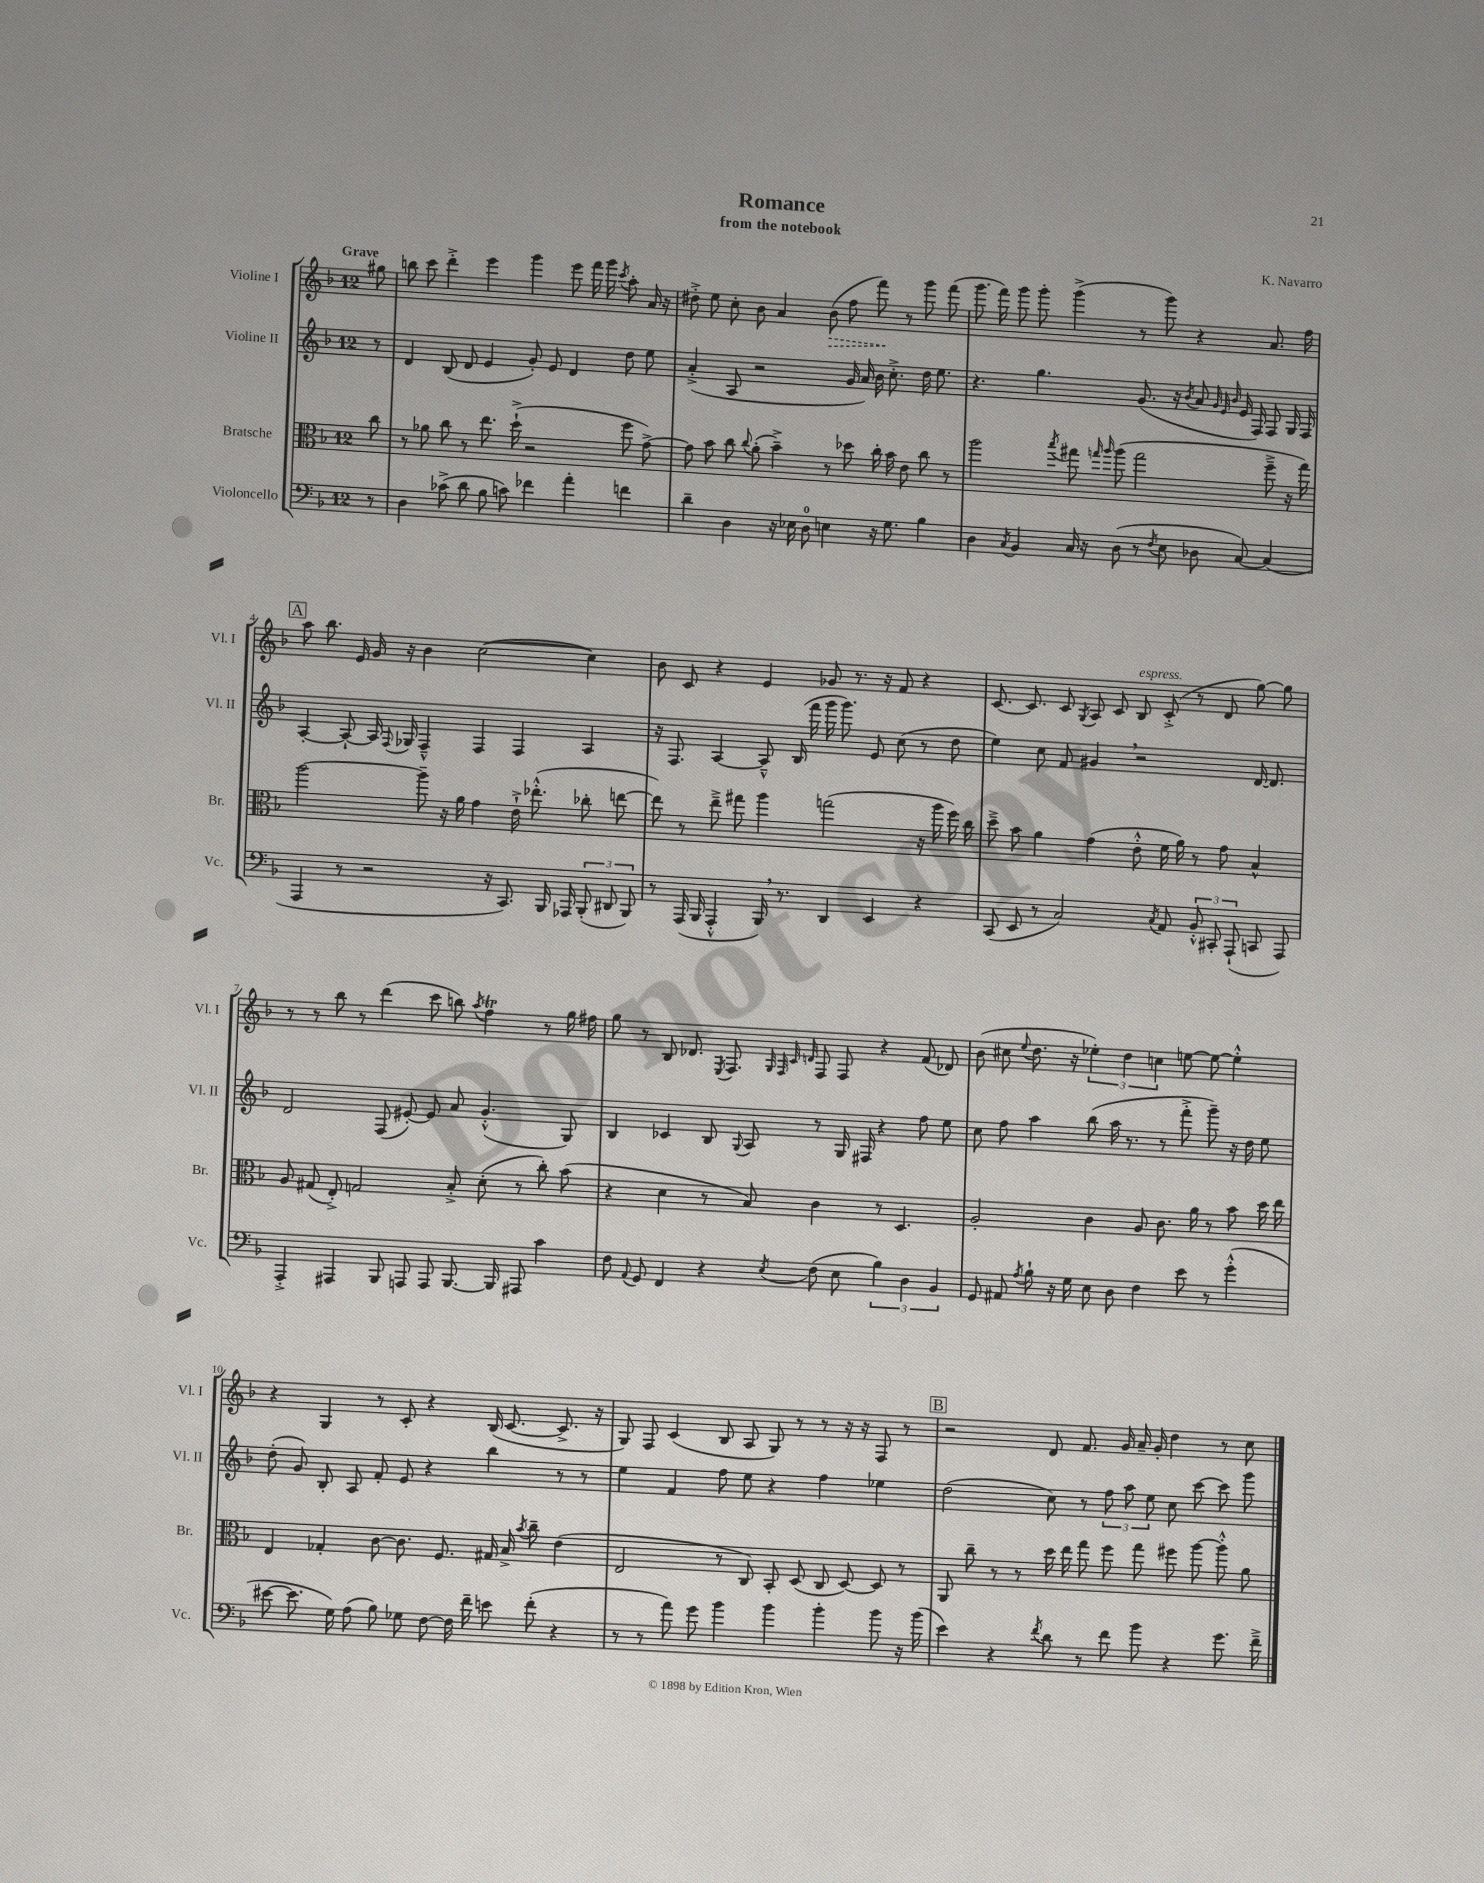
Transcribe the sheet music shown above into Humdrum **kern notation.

**kern	**kern	**kern	**kern
*staff4	*staff3	*staff2	*staff1
*clefF4	*clefC3	*clefG2	*clefG2
*k[b-]	*k[b-]	*k[b-]	*k[b-]
*M12/8	*M12/8	*M12/8	*M12/8
8r	8cc\	8r	8gg#\
=	=	=	=
4D\	8r	4d/	8bb\
.	8a-\	.	8ccc\
(8c-^\	8cc\	(8B-/	4ddd'^\
8d\	8r	8d/	.
8B-\	8.ee\	4e/	4eee\
8c\)	.	.	.
.	(16dd`^\	.	.
4f-\	2r	8g'/)	4ggg\
.	.	8e/	.
4a'\	.	4d/	8eee\
.	.	.	16fff\
.	.	.	16ggg\
.	.	.	8qccc/
4f\	8ff\	8dd\	8aa'\
.	[8g^\)	8ee\	16a/
.	.	.	16r
=	=	=	=
4d~\	8g\]	(4a'^/	8dd#'^\
.	8b-\	.	8ee\
4D\	8cc\	8A/	8cc'\
.	8qqcc/	.	.
.	(8a'\	2r	8b-\
16r	4b-~^\)	.	4a/
16E-\	.	.	.
8D\	.	.	.
4E\	8r	.	(8b-\
.	8dd-\	16g/	8ff\
.	.	16a/)	.
16r	16cc'\	16b-\	8fff\)
8.G\	16b-\	8.cc'^\	.
.	8e\	.	8r
4B-\	8cc\	16dd\	8ggg\
.	.	8.ee\	.
.	8r	.	(8fff\
=	=	=	=
4D\	2aa\	4.r	8.ggg\
.	.	.	16fff\)
8qC/	.	.	.
4BB-/	.	.	8ggg\
.	.	4.gg\	8ggg'\
.	8qbb-/	.	.
16C/	8gg#\	.	(4ggg^\
16r	.	.	.
.	16qqgg/	.	.
.	16qqaa/	.	.
(8D\	(8aa\	.	.
8r	2gg\	(8.g/	8r
8qF/	.	.	.
8E\	.	.	8ggg\)
.	.	16r	.
.	.	8qb-/	.
8D-\	.	8a/	4r
.	.	32qqg/	.
.	.	32qqe/	.
.	.	32qqb-/	.
[8C/)	.	16e/	.
.	.	16F/)	.
(4C/]	8ff~^\	8F/	8.a/
.	16r	16G/	.
.	16gg\)	16F/	16ff\
=	=	=	=
4AAA/	[2aa\	[4A'/	8aa\
.	.	.	8.bb-\
8r	.	8A`/_	.
.	.	.	16e/
2r	.	16A/]	16g/
.	.	8qqF/	.
.	.	16G-/	16r
.	8aa~\]	4F~^^/	4b-\
.	16r	.	.
.	16a\	.	.
.	4g\	4F/	([2cc\
16r	.	.	.
8.CC/)	.	.	.
.	16e`^\	4F/	.
.	(8.ee-'^^\	.	.
16BBB-/	.	.	.
16AAA-/	.	.	.
(12BBB-'/	8cc-'\	4A/	4cc\])
12DD#/	.	.	.
.	[8ee\	.	.
12BBB-/)	.	.	.
=	=	=	=
8r	8ee\])	16r	8b-\
.	.	8.F/	.
(16AAA/	8r	.	8c/
16BBB-/	.	.	.
4AAA'^^/	8ee~^\	[4A/	4r
.	8gg#\	.	.
16BBB-/)	4aa\	8A~^^/]	4e/
8.r	.	.	.
.	.	(16B-/	.
.	.	16fff\	.
4DD/	(2gg\	16ggg\	8g-/
.	.	8.ggg\)	.
.	.	.	8.r
4EE/	.	8e/	.
.	.	.	16r
.	.	(8cc\	8f/
4r	16r	8r	4r
.	16aa\	.	.
.	16ff\)	8dd\	.
.	16cc\	.	.
=	=	=	=
(8CC/	8dd~^\	4ee\)	[8.c/
8EE/	8b-\	.	.
.	.	.	8.c/]
8r	4a\	8cc\	.
2C/)	.	8f/	8c/
.	.	.	8qG/
.	(4g\	4g#/	8A/
.	.	.	8c/
.	8e'^^\	2r	8B-/
8qC/	.	.	.
8AA/	16f\	.	(8c'^/
.	16a\)	.	.
12BB-'^^/	8r	.	8r
12CC#'/	.	.	.
.	8g\	.	8d/
(12AAA`/	.	.	.
8CC/	4B-^^/	[16d/	[8gg\)
.	.	8.d/]	.
8AAA/)	.	.	8gg\]
=	=	=	=
4AAA'^/	8A/	2d/	8r
.	(8G#/	.	8r
4AAA#/	8E'^/)	.	8bb-\
.	2G/	.	8r
8BBB-/	.	(8F/	(4ddd\
8AAA/	.	[8e#'/)	.
8AAA/	.	8e#/]	8ccc\
[8.BBB-/	8B-'^/	8a/	8bb\)
.	.	.	8qaa/
.	(8d'\	(4.g'^^/	4ff\
16BBB-/]	.	.	.
8AAA#/	8r	.	.
4c\	8cc'\)	.	8r
.	(8b-\	8G/)	16gg\
.	.	.	16ff#\
=	=	=	=
8F\	4r	4B-/	8gg\
8qqAA/	.	.	.
8GG/	.	.	8r
4FF/	4d\	4c-/	8B-/
.	.	.	8.d-/
4r	8r	8B-/	.
.	.	.	8qE/
.	.	.	8.F/
.	.	8qqG/	.
.	8B-/)	8A/	.
.	.	.	32qqG/
.	.	.	32qqF/
.	.	.	32qqc/
8qE/	.	.	32qqd/
(8F\	4c\	8r	8F/
8E\	.	16G/	8F/
.	.	16F#/	.
6B-\)	8r	4r	4r
.	4.D/	.	.
6D\	.	.	.
.	.	8ff\	(8f/
6BB-/	.	.	.
.	.	8ee\	8d-/)
=	=	=	=
8GG/	2A'/	8cc\	(8b-\
8AA#/	.	8ff\	8cc#\
8qA/	.	.	8qqee/
8B-`\	.	4aa\	8.dd\
16r	.	.	.
16G\	.	.	16r
8E\	4c\	(8bb-\	6ee-'\)
8D\	.	16aa\	.
.	.	.	6dd\
.	.	8.r	.
4F\	8A/	.	.
.	.	.	6cc\
.	8.c\	8r	.
8e\	.	8fff'^\	[8ee\
.	16a\	.	.
8r	8r	8ggg~\)	8ee\_
(4g'^^\	8b-\	16r	4ee'^^\]
.	.	16dd\	.
.	16dd\	8ee\	.
.	16ee\	.	.
=	=	=	=
[8e#\	4E/	(8dd'\	4r
8.e#\]	.	8g/)	.
.	4G-'/	8B-'/	4G/
16G\)	.	.	.
(8A\	.	8A/	.
8B-\)	[8c\	8f'/	8r
8G-\	8.c\]	8e/	8c'/
[8F\	.	4r	4r
.	8.F/	.	.
16F\]	.	.	.
16f~\	.	.	.
8e\	16G#/	4bb-\	(16B-/
.	16B-^/	.	[8.c/
.	8qb-/	.	.
(8f'\	8cc~\	.	.
4r	(4e\	8r	8.c^/]
.	.	8r	.
.	.	.	16r
=	=	=	=
8r	2E/	4ee\	8G/)
8r	.	.	8F/
8a\)	.	4f/	(4c/
8g\	.	.	.
4b-\	8r	8ff\	8B-/
.	8C/)	8ee\	8A/
4b-\	8BB-'/	4r	8G/)
.	(8D/	.	8r
4b-'\	8C/	4ff\	8r
.	[8D/)	.	16r
.	.	.	16r
8b-\	8D/]	4ee-\	8F/
16r	8r	.	8r
(16b-\	.	.	.
=	=	=	=
4e\)	8AA/	(2dd\	2r
.	8cc~\	.	.
4r	8r	.	.
.	8r	.	.
8qf/	.	.	.
8d\	16dd\	8cc\)	8d/
.	16ee\	.	.
8r	8gg\	8r	8.f/
8f\	8ff\	12ff\	.
.	.	.	16g/
.	.	12aa\	.
8b-\	8gg\	.	16a~/
.	.	12ee\	.
.	.	.	16g'/
4r	8ff#\	8cc\	4dd\
.	[8aa\	[8ccc\	.
8.g\	8aa'^^\]	8ccc\]	8r
.	8a\	8ggg\	8cc\
16f~^\	.	.	.
==	==	==	==
*-	*-	*-	*-
